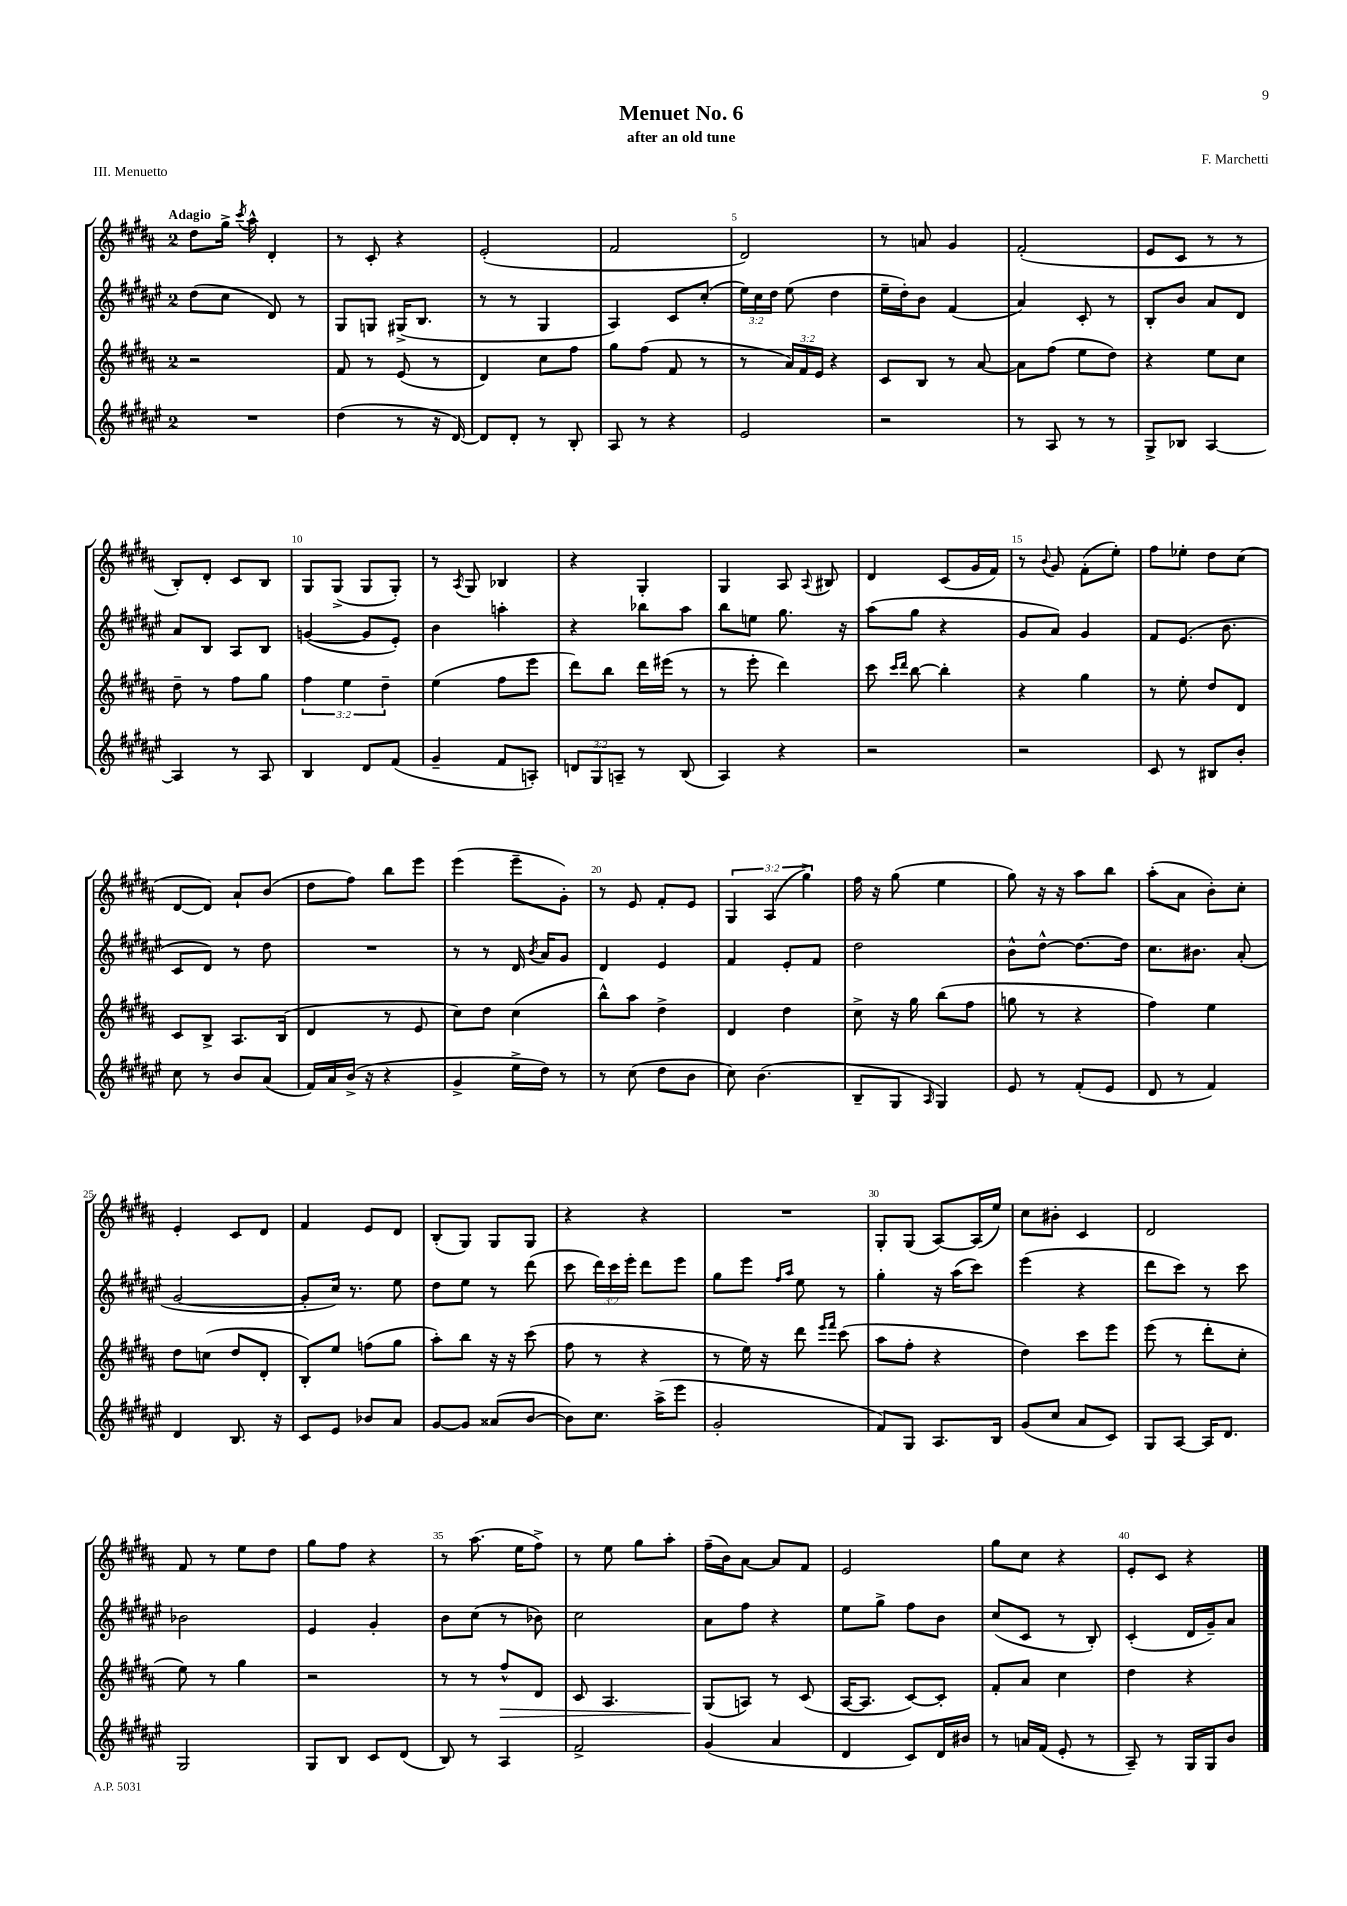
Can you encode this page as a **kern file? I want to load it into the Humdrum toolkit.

**kern	**kern	**dynam	**kern	**kern
*part4	*part3	*part3	*part2	*part1
*staff4	*staff3	*staff3	*staff2	*staff1
*clefG2	*clefG2	*	*clefG2	*clefG2
*k[f#c#g#d#a#e#]	*k[f#c#g#d#a#]	*	*k[f#c#g#d#a#e#]	*k[f#c#g#d#a#]
*M2/4	*M2/4	*	*M2/4	*M2/4
=1	=1	=1	=1	=1
!	!	!	!	!LO:TX:a:B:t=Adagio
2r	2r	.	(8dd#\L	8dd#\L
.	.	.	8cc#\J	16gg#^\Jk
.	.	.	.	8qccc#/
.	.	.	.	16aa#^^\
.	.	.	8d#/)	4d#'/
.	.	.	8r	.
=2	=2	=2	=2	=2
(4dd#\	8f#/	.	8G#/L	8r
.	8r	.	8Gn/J	8c#'/
8r	(8e/	.	(16G#X^/KL	4r
.	.	.	8.B/J	.
16r	8r	.	.	.
[16d#/)	.	.	.	.
=3	=3	=3	=3	=3
8d#/L]	4d#/)	.	8r	(2e'/
8d#'/J	.	.	8r	.
8r	8cc#\L	.	4G#/	.
8B'/	8ff#\J	.	.	.
=4	=4	=4	=4	=4
8A#/	8gg#\L	.	4A#/)	2f#/
8r	(8ff#\J	.	.	.
4r	8f#/	.	8c#/L	.
.	8r	.	(8cc#'/J	.
=5	=5	=5	=5	=5
2e#/	8r	.	24ee#\LL)	2d#/)
.	.	.	24cc#\	.
.	.	.	24dd#\JJ	.
.	24a#/LL)	.	(8ee#\	.
.	24f#/	.	.	.
.	24e/JJ	.	.	.
.	4r	.	4dd#\	.
=6	=6	=6	=6	=6
2r	8c#/L	.	16ee#~\LL	8r
.	.	.	16dd#'\J)	.
.	8B/J	.	8b\J	8an/
.	8r	.	(4f#/	4g#/
.	[8a#/	.	.	.
=7	=7	=7	=7	=7
8r	8a#\L]	.	4a#/)	(2f#'/
8A#/	(8ff#\J	.	.	.
8r	8ee\L	.	8c#'/	.
8r	8dd#\J)	.	8r	.
=8	=8	=8	=8	=8
8G#^/L	4r	.	8B'/L	8e/L
8B-X/J	.	.	8b/J	8c#/J
[4A#/	8ee\L	.	8a#/L	8r
.	8cc#\J	.	8d#/J	8r
!!LO:LB:g=z
=9	=9	=9	=9	=9
4A#/]	8dd#~\	.	8a#/L	8B'/L)
.	8r	.	8B/J	8d#'/J
8r	8ff#\L	.	8A#/L	8c#/L
8A#/	8gg#\J	.	8B/J	8B/J
=10	=10	=10	=10	=10
4B/	6ff#\	.	([4gn/	8G#/L
.	.	.	.	(8G#^/J
.	6ee\	.	.	.
8d#/L	.	.	8g/L]	8G#/L
.	6dd#~\	.	.	.
(8f#/J	.	.	8e#'/J)	8G#'/J)
=11	=11	=11	=11	=11
4g#~/	(4ee\	.	4b\	8r
.	.	.	.	8qA#/
.	.	.	.	8G#/
8f#/L	8ff#\L	.	4aan'\	4B-X/
8An'/J)	8eee\J	.	.	.
=12	=12	=12	=12	=12
12dn/L	8ddd#\L)	.	4r	4r
12G#/	.	.	.	.
.	8bb\J	.	.	.
12An~/J	.	.	.	.
8r	16ddd#\LL	.	8bb-X\L	4G#'/
.	(16eee#X\JJ	.	.	.
(8B/	8r	.	8aa#\J	.
=13	=13	=13	=13	=13
4A#/)	8r	.	8bb\L	4G#/
.	8eee'\	.	8een\J	.
4r	4ddd#\)	.	8.gg#\	8A#/
.	.	.	.	8qqA#/
.	.	.	.	8B#X/
.	.	.	16r	.
=14	=14	=14	=14	=14
2r	8ccc#\	.	(8aa#\L	4d#/
.	16qqccc#/LL	.	.	.
.	16qqddd#/JJ	.	.	.
.	[8bb\	.	8gg#\J	.
.	4bb'\]	.	4r	(8c#/L
.	.	.	.	16g#/L
.	.	.	.	16f#/JJ)
=15	=15	=15	=15	=15
2r	4r	.	8g#/L	8r
.	.	.	.	8qqb/
.	.	.	8a#/J)	8g#/
.	4gg#\	.	4g#/	(8f#'\L
.	.	.	.	8ee'\J)
=16	=16	=16	=16	=16
8c#/	8r	.	8f#/L	8ff#\L
8r	8ee'\	.	(8.e#/J	8ee-X'\J
8B#X/L	8dd#/L	.	.	8dd#\L
.	.	.	8.b\	.
8b'/J	8d#/J	.	.	(8cc#\J
!!LO:LB:g=z
=17	=17	=17	=17	=17
8cc#\	8c#/L	.	8c#/L	[8d#/L
8r	8B^/J	.	8d#/J)	8d#/J])
8b/L	8.A#/L	.	8r	8a#`/L
(8a#/J	.	.	8dd#\	(8b/J
.	(16B/Jk	.	.	.
=18	=18	=18	=18	=18
16f#/LL)	4d#/	.	2r	8dd#\L
16a#/	.	.	.	.
(16b^/JJ	.	.	.	8ff#\J)
16r	.	.	.	.
4r	8r	.	.	8bb\L
.	8e/	.	.	8eee\J
=19	=19	=19	=19	=19
4g#^/	8cc#\L)	.	8r	(4eee\
.	8dd#\J	.	8r	.
16ee#^\LL	(4cc#\	.	16d#/	8eee~\L
.	.	.	8qb/	.
16dd#\JJ)	.	.	16a#/KL	.
8r	.	.	8g#/J	8g#'\J)
=20	=20	=20	=20	=20
8r	8bb^^\L)	.	4d#/	8r
(8cc#\	8aa#\J	.	.	8e/
8dd#\L	4dd#^\	.	4e#/	8f#'/L
8b\J	.	.	.	8e/J
=21	=21	=21	=21	=21
8cc#\)	4d#/	.	4f#/	6G#/
(4.b\	.	.	.	.
.	.	.	.	(6A#/
.	4dd#\	.	8e#'/L	.
.	.	.	.	6gg#^\)
.	.	.	8f#/J	.
=22	=22	=22	=22	=22
8B~/L	8cc#^\	.	2dd#\	16ff#\
.	.	.	.	16r
8G#/J	16r	.	.	(8gg#\
.	16gg#\	.	.	.
16qqA#/	.	.	.	.
4G#/)	(8bb\L	.	.	4ee\
.	8ff#\J	.	.	.
=23	=23	=23	=23	=23
8e#/	8ggn\	.	8b^^\L	8gg#\)
8r	8r	.	[8dd#^^\J	16r
.	.	.	.	16r
(8f#'/L	4r	.	8.dd#\L_	8aa#\L
8e#/J	.	.	.	8bb\J
.	.	.	16dd#\Jk]	.
=24	=24	=24	=24	=24
8d#/	4ff#\)	.	8.cc#\L	(8aa#'\L
8r	.	.	.	8a#\J
.	.	.	8.b#X\J	.
4f#/)	4ee\	.	.	8b'\L)
.	.	.	(8a#'/	8cc#'\J
!!LO:LB:g=z
=25	=25	=25	=25	=25
4d#/	8dd#\L	.	[2g#/	4e'/
.	(8ccn\J	.	.	.
8.B/	8dd#/L	.	.	8c#/L
.	8d#'/J	.	.	8d#/J
16r	.	.	.	.
=26	=26	=26	=26	=26
8c#/L	8B'/L)	.	8g#'/L]	4f#/
8e#/J	8ee/J	.	16cc#/Jk)	.
.	.	.	8.r	.
8b-X/L	(8ffn\L	.	.	8e/L
8a#/J	8gg#\J	.	8ee#\	8d#/J
=27	=27	=27	=27	=27
[8g#/L	8aa#'\L)	.	8dd#\L	(8B'/L
8g#/J]	8bb\J	.	8ee#\J	8G#/J)
(8a##X/L	16r	.	8r	8G#/L
.	16r	.	.	.
[8b/J	(8ccc#\	.	(8ddd#\	8G#/J
=28	=28	=28	=28	=28
8b\L])	8ff#\	.	8ccc#\	4r
8.cc#\J	8r	.	24ddd#\LL)	.
.	.	.	24ccc#\	.
.	.	.	24eee#'\JJ	.
.	4r	.	8ddd#\L	4r
(16aa#^\KL	.	.	.	.
8eee#\J	.	.	8eee#\J	.
=29	=29	=29	=29	=29
2g#'/	8r	.	8gg#\L	2r
.	16ee\)	.	8eee#\J	.
.	16r	.	.	.
.	.	.	16qqff#/LL	.
.	.	.	16qqaa#/JJ	.
.	8ddd#\	.	8ee#\	.
.	16qqeee/LL	.	.	.
.	16qqfff#/JJ	.	.	.
.	(8ccc#\	.	8r	.
=30	=30	=30	=30	=30
8f#/L)	8aa#\L	.	4gg#'\	8G#'/L
8G#/J	8ff#'\J	.	.	(8G#/J
8.A#/L	4r	.	16r	[8A#/L)
.	.	.	(16aa#\KL	.
.	.	.	8ccc#\J)	(16A#/L]
16B/Jk	.	.	.	16ee/JJ)
=31	=31	=31	=31	=31
(8g#/L	4dd#\)	.	(4eee#\	8cc#\L
8cc#/J	.	.	.	8b#X'\J
8a#/L	8ccc#\L	.	4r	4c#/
8c#/J)	8eee\J	.	.	.
=32	=32	=32	=32	=32
8G#/L	(8eee\	.	8ddd#\L	2d#/
[8A#/J	8r	.	8ccc#\J)	.
16A#/KL]	8ddd#'\L	.	8r	.
8.d#/J	.	.	.	.
.	8cc#'\J	.	8ccc#\	.
!!LO:LB:g=z
=33	=33	=33	=33	=33
2G#/	8ee\)	.	2b-X\	8f#/
.	8r	.	.	8r
.	4gg#\	.	.	8ee\L
.	.	.	.	8dd#\J
=34	=34	=34	=34	=34
8G#/L	2r	.	4e#/	8gg#\L
8B/J	.	.	.	8ff#\J
8c#/L	.	.	4g#'/	4r
(8d#/J	.	.	.	.
=35	=35	=35	=35	=35
8B/)	8r	.	8b\L	8r
8r	8r	.	(8cc#\J	(8.aa#\
!	!	!LO:HP:b	!	!
4A#/	8ff#^^/L	>	8r	.
.	.	.	.	16ee\KL
.	8d#/J	.	8b-X\)	8ff#^\J)
=36	=36	=36	=36	=36
2f#^/	8c#/	.	2cc#\	8r
.	4.A#/	.	.	8ee\
.	.	.	.	8gg#\L
.	.	.	.	8aa#'\J
=37	=37	=37	=37	=37
(4g#/	(8G#/L	.	8a#\L	(16ff#~\LL
.	.	.	.	16b\J)
.	8An/J)	]	8ff#\J	[8a#\J
4a#/	8r	.	4r	8a#/L]
.	(8c#/	.	.	8f#/J
=38	=38	=38	=38	=38
4d#/	[16A#/KL	.	8ee#\L	2e/
.	8.A#/J]	.	.	.
.	.	.	8gg#^\J	.
8c#/L)	[8c#/L)	.	8ff#\L	.
16d#/L	8c#'/J]	.	8b\J	.
16b#X/JJ	.	.	.	.
=39	=39	=39	=39	=39
8r	8f#'/L	.	(8cc#/L	8gg#\L
16an/LL	8a#/J	.	8c#/J	8cc#\J
(16f#/JJ	.	.	.	.
8e#'/	4cc#\	.	8r	4r
8r	.	.	8B'/)	.
=40	=40	=40	=40	=40
8A#~/)	4dd#\	.	(4c#'/	8e'/L
8r	.	.	.	8c#/J
16G#/LL	4r	.	16d#/LL	4r
16G#/J	.	.	16g#~/J)	.
8b/J	.	.	8a#/J	.
==	==	==	==	==
*-	*-	*-	*-	*-
